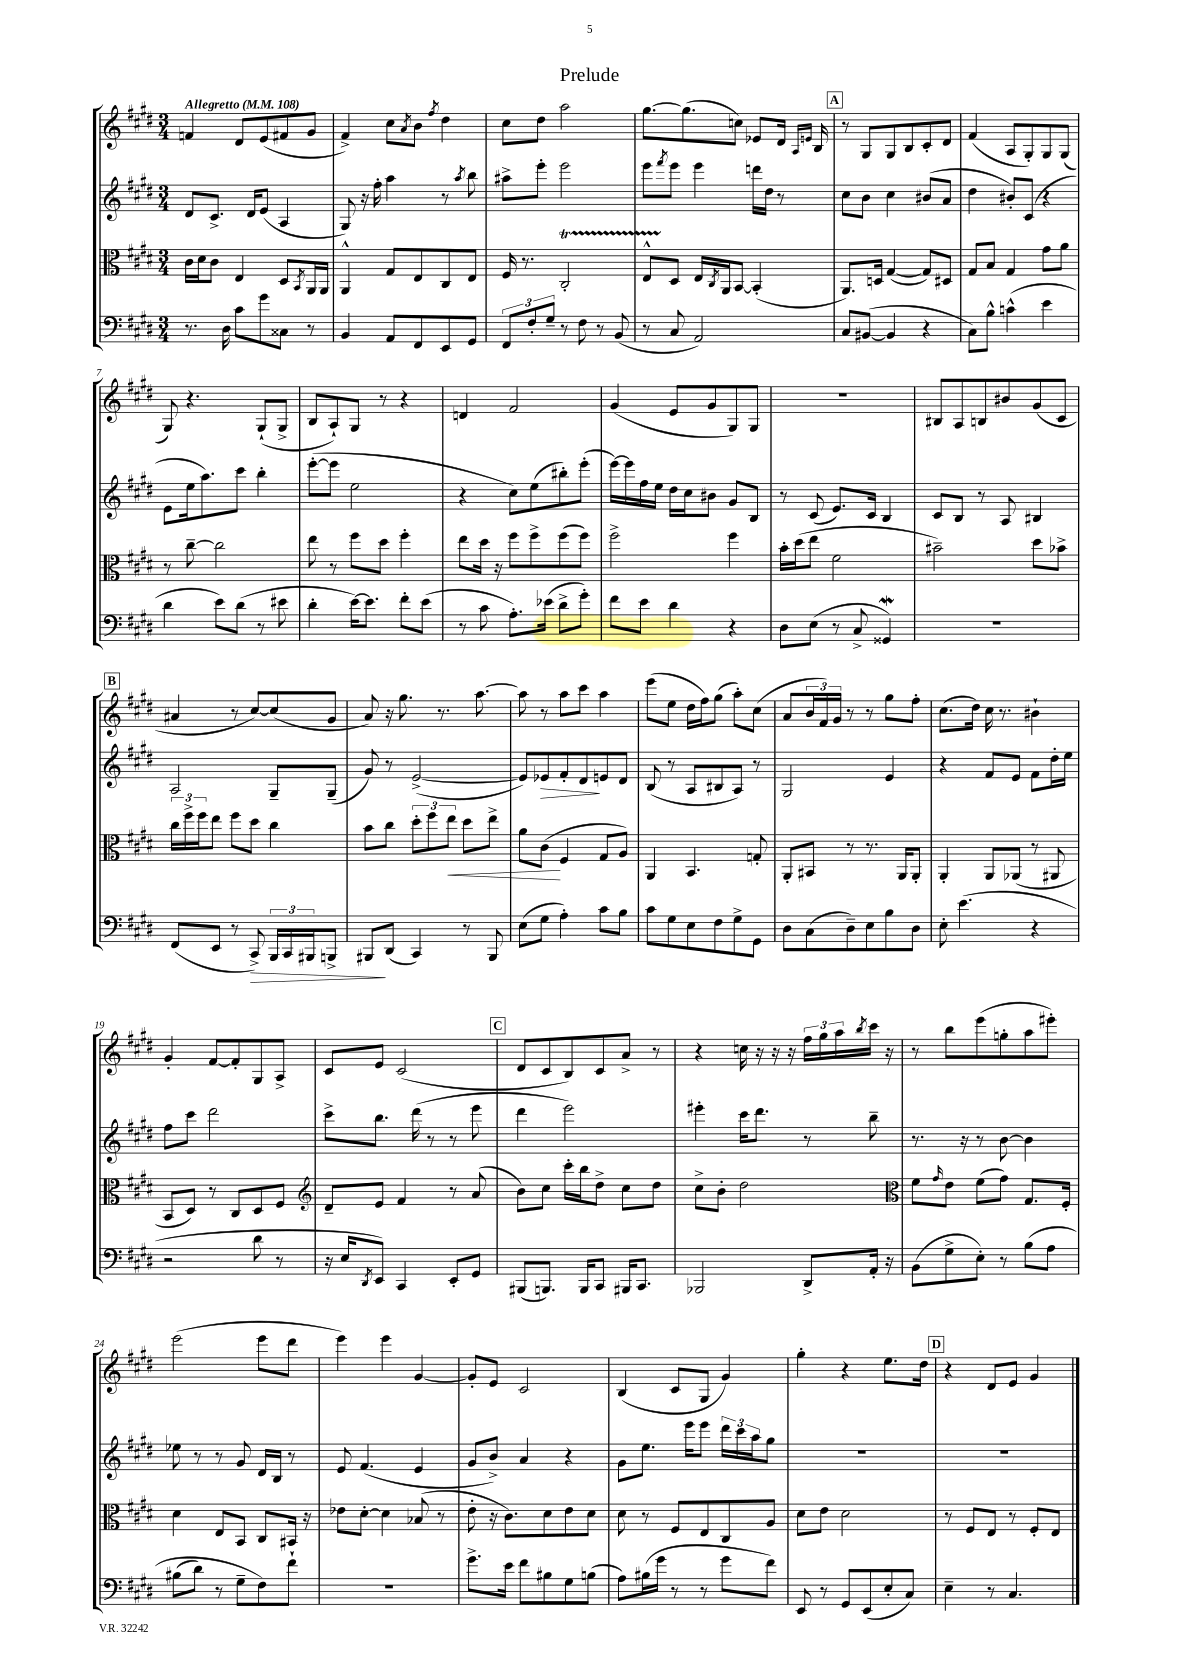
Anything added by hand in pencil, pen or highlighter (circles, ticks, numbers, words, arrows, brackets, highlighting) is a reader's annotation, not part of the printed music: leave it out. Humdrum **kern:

**kern	**kern	**kern	**kern
*staff4	*staff3	*staff2	*staff1
*clefF4	*clefC3	*clefG2	*clefG2
*k[f#c#g#d#]	*k[f#c#g#d#]	*k[f#c#g#d#]	*k[f#c#g#d#]
*M3/4	*M3/4	*M3/4	*M3/4
*MM108	*MM108	*MM108	*MM108
8.r	16c#	8d#	4f
.	16d#	.	.
.	8c#	8.c#^	.
16D#	.	.	.
8c#	4E	.	8d#
.	.	16d#	.
8g#	.	(8e	(8e
8C##	8D#	4A	8f#
.	8qBB	.	.
8r	16AA	.	8g#
.	16AA	.	.
=	=	=	=
4BB	4AA^^	8G#)	4f#^)
.	.	16r	.
.	.	16ff#'	.
8AA	8G#	4aa	8cc#
.	.	.	8qa
8FF#	8E	.	8b
.	.	.	8qff#
8EE	8C#	8r	4dd#
.	.	8qaa	.
8GG#	8E	8bb	.
=	=	=	=
12FF#	16F#	8aa#^	8cc#
.	8.r	.	.
12F#'	.	.	.
.	.	8eee'	8dd#
12G#~	.	.	.
8r	2C#'	2eee	2aa
8F#	.	.	.
8r	.	.	.
(8BB	.	.	.
=	=	=	=
8r	8E^^	8eee	[8.gg#
.	.	8qfff#	.
8C#	8D#	8eee	.
.	.	.	(8.gg#]
2AA)	16E	4eee	.
.	8qC#	.	.
.	16AA	.	.
.	[8BB	.	8cc)
.	(4BB']	16ddd	8e-
.	.	16dd#	.
.	.	8r	16d#
.	.	.	16qqA
.	.	.	16qqe
.	.	.	16B
=	=	=	=
8C#	8.AA)	8cc#	8r
([8BB#	.	8b	8G#
.	16D	.	.
4BB#]	([4G#	4cc#	8G#
.	.	.	8B
4r	8G#])	(8b#	8c#'
.	8D#	8a	8d#
=	=	=	=
8C#)	8G#	4dd#	(4f#
8B^^	8B	.	.
(4c^^	4G#	8b#')	8A
.	.	(8c#	8G#')
4e	8g#	4r	8G#
.	8a	.	(8G#
=	=	=	=
4d#	8r	8e	8G#)
.	[8cc#~	16ee	4.r
.	.	8.aa)	.
8e)	2cc#]	.	.
(8d#	.	8ccc#	.
8r	.	4bb'	(8G#`
8e#	.	.	8G#^
=	=	=	=
4d#'	8ee	([8eee'	8B
.	8r	8eee]	8A`)
[16e)	8ff#	2ee	8G#
8.e]	.	.	.
.	8dd#	.	8r
8f#'	4ff#'	.	4r
(8e	.	.	.
=	=	=	=
8r	8ee	4r	4d
8c#	16dd#	.	.
.	16r	.	.
8.A')	8ff#	8cc#)	2f#
.	8ff#^	(8ee	.
(16e-	.	.	.
8d#^	(8ff#	8bb#')	.
8g#')	8ff#)	(8eee'	.
=	=	=	=
8f#	2ff#^	[16eee)	(4g#
.	.	16eee]	.
8e	.	16ff#	.
.	.	16ee	.
4d#	.	16dd#	8e
.	.	16cc#	.
.	.	8b#	8g#
4r	4ff#	8g#	8G#)
.	.	8B	8G#
=	=	=	=
8D#	16b'	8r	2.r
.	(16dd#	.	.
(8E	8ee	(8c#	.
8r	2f#	8.e)	.
8C#^	.	.	.
.	.	16c#	.
4GG##)	.	4B	.
=	=	=	=
2.r	2b#~)	8c#	8B#
.	.	8B	8A
.	.	8r	8B
.	.	8A	8b#
.	8dd#	4B#	(8g#
.	8b-^	.	8c#
=	=	=	=
(8FF#	24cc#	2A	4a#
.	24ff#^	.	.
.	24ff#	.	.
8EE	8ee	.	.
8r	8ff#	.	8r
8CC#^)	8dd#	.	[8cc#)
24BBB	4cc#	8G#~	(8cc#]
24CC#	.	.	.
24BBB#	.	.	.
8BBB^	.	(8G#~	8g#
=	=	=	=
8BBB#	8b	8g#)	8a)
(8DD#	8cc#	8r	16r
.	.	.	8.gg#
4CC#)	12dd#'	([2e^	.
.	12ff#	.	.
.	.	.	8.r
.	12ee	.	.
8r	8dd#	.	.
.	.	.	[8.aa
8BBB#	8ee^	.	.
=	=	=	=
(8E	8a	8e])	8aa]
8G#	(8c#	8e-	8r
4A')	4F#	8f#'	8aa
.	.	8d#	8ccc#
8c#	8G#	8e	4aa
8B	8A)	8d#	.
=	=	=	=
8c#	4AA	(8B	(8eee
8G#	.	8r	8ee
8E	4.BB	8A	16dd#
.	.	.	16ff#)
8F#	.	8B#	(8gg#
8G#^	.	8A)	8aa')
8GG#	8G'	8r	(8cc#
=	=	=	=
8D#	8AA'	2G#	8a
(8C#	8BB#	.	24b
.	.	.	24f#)
.	.	.	24g#
8D#~)	8r	.	8r
8E	8.r	.	8r
8B	.	4e	8gg#
.	16AA	.	.
8D#	8AA'	.	8ff#'
=	=	=	=
8E'	4AA'	4r	(8.cc#
(4.e	.	.	.
.	.	.	16dd#)
.	8AA	8f#	16cc#
.	.	.	8.r
.	(8AA-	8e	.
4r	8r	8f#	4b#`
.	8AA#	16dd#'	.
.	.	16ee	.
=	=	=	=
2r	8BB	8ff#	4g#'
.	8D#)	8ccc#	.
.	8r	2ddd#	[8f#
.	8C#	.	8f#']
8d#	8D#	.	8G#
8r	8F#	.	8A^
=	=	=	=
*	*clefG2	*	*
16r	8d#~	8ccc#^	8c#
16E	.	.	.
8qDD#	.	.	.
8EE)	8e	8.bb	8e
4CC#	4f#	.	(2c#
.	.	(16ddd#	.
.	.	8r	.
8EE'	8r	8r	.
8GG#	(8a	8eee	.
=	=	=	=
(8BBB#	8b)	4ddd#	8d#
8.BBB)	8cc#	.	8c#
.	16ccc#'	2eee)	8B)
16BBB	16bb	.	.
8CC#	8dd#^	.	8c#
16BBB#	8cc#	.	8a^
8.CC#	.	.	.
.	8dd#	.	8r
=	=	=	=
2BBB-	8cc#^	4eee#'	4r
.	8b'	.	.
.	2dd#	16ccc#	16cc
.	.	8.ddd#	16r
.	.	.	16r
.	.	.	16r
8DD#^	.	8r	24ff#
.	.	.	24gg#
.	.	.	24aa
.	.	.	8qbb
16AA'	.	8bb~	16ccc#
16r	.	.	16r
=	=	=	=
*	*clefC3	*	*
(8BB	8f#	8.r	8r
.	16qqg#	.	.
8G#^	8e	.	8bb
.	.	16r	.
8E')	(8f#	8r	(8eee
8r	8g#)	[8b	8gg'
&(8B	8.G#	4b]	8aa
8A	.	.	8eee#')
.	16F#'	.	.
=	=	=	=
(8B#	4d#	8ee-	(2eee
8d#)	.	8r	.
8r	8E	8r	.
8G#~	8BB	8g#	.
8F#&)	8C#	16d#	8eee
.	.	16B	.
8f#`	16BB#	8r	8ddd#
.	16r	.	.
=	=	=	=
2.r	8e-	8e	4eee)
.	[8d#'	(4.f#	.
.	4d#]	.	4eee
.	(8B-	4e	[4g#
.	8r	.	.
=	=	=	=
8.g#^	8e'	8g#	8g#']
.	16r	8b^)	8e
16e	8.c#)	.	.
8f#	.	4a	2c#
8B#	8d#	.	.
8G#	8e	4r	.
(8B	8d#	.	.
=	=	=	=
8A)	8d#	8g#	(4B
(16B#	8r	8.ee	.
16g#	.	.	.
8r	8F#	.	8c#
.	.	16eee	.
8r	8E	8eee	8G#
8g#	8C#	24ddd#	4g#)
.	.	24ccc#	.
.	.	24aa	.
8f#)	8A	8gg#	.
=	=	=	=
8EE	8d#	2.r	4gg#'
8r	8e	.	.
8GG#	2d#	.	4r
(8EE	.	.	.
8E'	.	.	8.ee
8C#)	.	.	.
.	.	.	16dd#
=	=	=	=
4E~	8r	2.r	4r
.	8F#	.	.
8r	8E	.	8d#
4.C#	8r	.	8e
.	8F#'	.	4g#
.	8E	.	.
==	==	==	==
*-	*-	*-	*-
